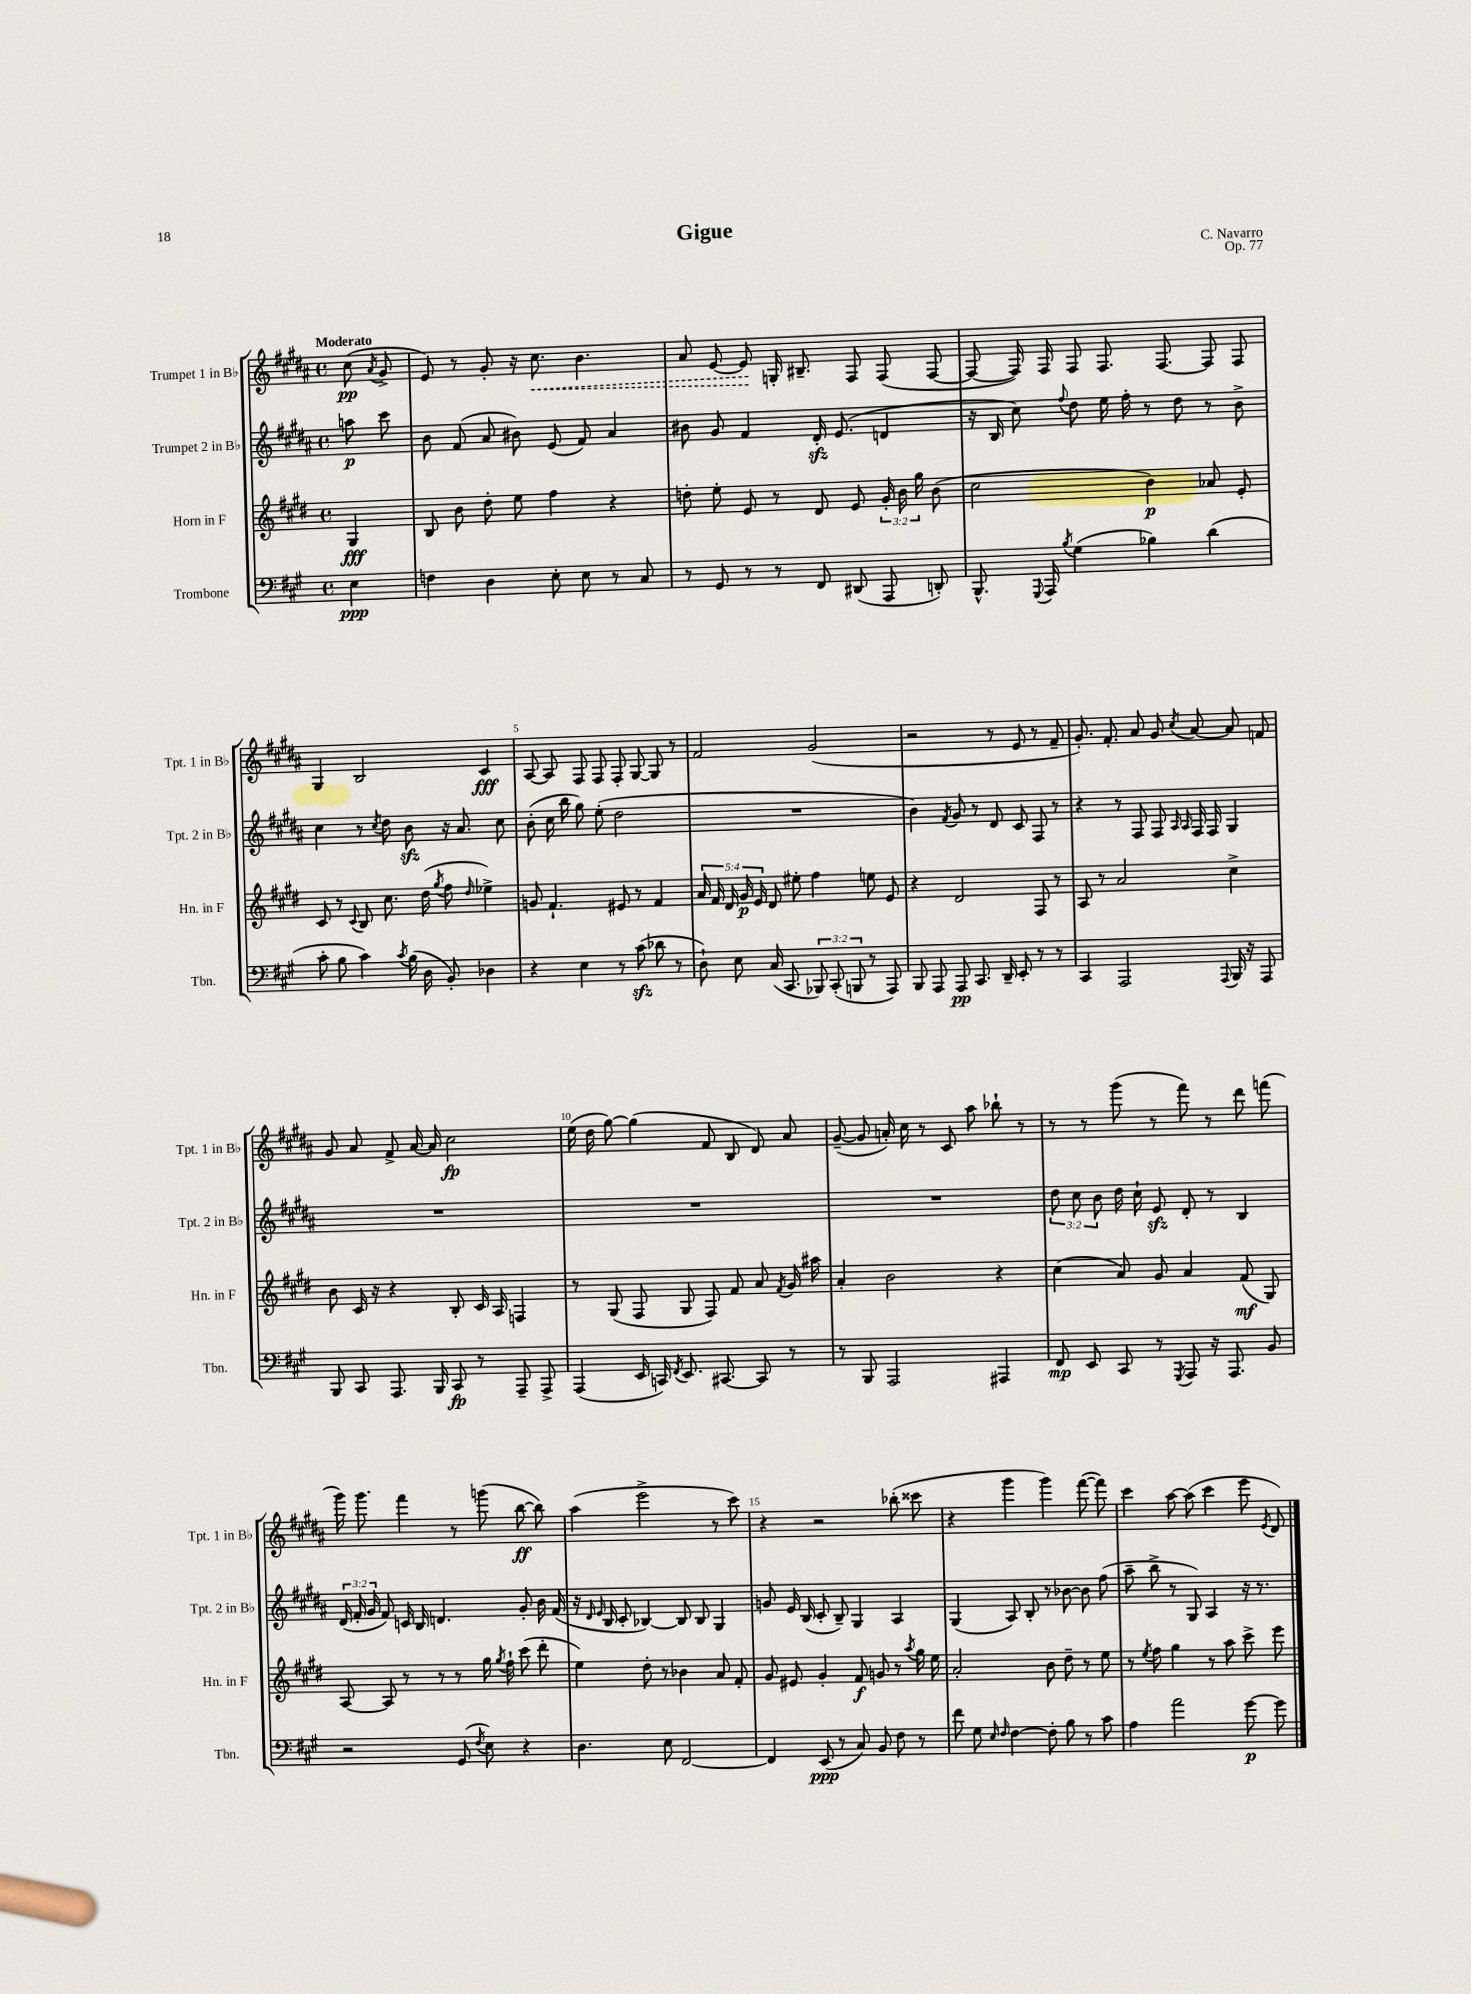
\header { title = "Gigue" composer = "C. Navarro" opus = "Op. 77" }
<<
\new StaffGroup <<
\new Staff = "s0" \with { instrumentName = "Trumpet 1 in Bb" shortInstrumentName = "Tpt. 1 in Bb" } {
    \clef treble \key b \major \defaultTimeSignature \time 4/4 \partial 4 \tempo "Moderato"
    \autoBeamOff cis''8\pp( \acciaccatura { ais'8 } gis'8-> |
    e'8) r8 gis'8-. r16 \once \override Hairpin.style = #'dashed-line cis''8.\< b'4. |
    ais'8 e'8~ e'8\! g16-. bis8.-- fis8 fis8( fis8~ |
    fis8~ fis16) fis16 fis8 fis8. fis8.~ fis8 fis8 |
    gis4 b2 cis'4\fff |
    ais8~ ais8 fis8 fis8 fis8-. gis8~ gis8 r8 |
    fis'2 gis'2( |
    r2 r8 e'8 r8 fis'8-- |
    gis'8.-.) fis'8.-. ais'8 gis'8 \acciaccatura { cis''8 } ais'8~ ais'8 f'8 |
    gis'8 ais'8 fis'8-> ais'16~ ais'16 cis''2\fp |
    e''16( dis''16 gis''8~) gis''4( fis'8 b8 dis'8) ais'8 |
    gis'8~--( gis'8 a'16-.) cis''16 r8 cis'8 ais''8 bes''8-! r8 |
    r8 r8 gis'''8( r8 fis'''8) r8 dis'''8 f'''8( |
    gis'''16) gis'''8. fis'''4 r8 g'''8( b''8~\ff b''8) |
    ais''4( e'''2-> r8 cis'''8) |
    r4 r2 bes''8-.( cisis'''8 |
    r4 gis'''4 gis'''4) fis'''8~( fis'''8) |
    cis'''4 ais''8~ ais''8( cis'''4 e'''8 \acciaccatura { e'8 } dis'8) \bar "|." |
}
\new Staff = "s1" \with { instrumentName = "Trumpet 2 in Bb" shortInstrumentName = "Tpt. 2 in Bb" } {
    \clef treble \key b \major \defaultTimeSignature \time 4/4 \override Staff.TupletNumber.text = #tuplet-number::calc-fraction-text \partial 4
    \autoBeamOff a''8\p cis'''8 |
    b'8 fis'8( ais'8 bis'8) e'8( fis'8) ais'4 |
    bis'8 gis'8 fis'4 dis'16-.\sfz e'8.( d'4 |
    r16 b16 cis''8) \appoggiatura { fis''8 } dis''8 e''16 fis''16-. r8 dis''8 r8 b'8-> |
    cis''4 r8 \acciaccatura { cis''8 } dis''8 b'8\sfz r16 ais'8. cis''8 |
    b'8-.( cis''16 b''16 gis''8) e''8-.( dis''2 |
    R1 |
    b'4) \acciaccatura { fis'8 } gis'8 r8 dis'8 cis'8 fis8 r8 |
    r4 r8 fis8 fis8 \grace { ais16 ais16 } fis16 fis16 gis4 |
    R1 |
    R1 |
    R1 |
    \tuplet 3/2 { dis''8 cis''8 b'8 } dis''16 cis''16-! e'8\sfz dis'8-. r8 b4 |
    \tuplet 3/2 { dis'16( fis'16-. gis'16 } fis'8) c'16 b16 d'4. gis'8-. b'16 fis'16( |
    r16 \grace { dis'16 e'16 } b16 cis'8-. bes4~) bes8 bes8 gis4 |
    g'8 e'16 b16( cis'8-. b8--) gis4 ais4 |
    gis4( ais8) b8-. r8 bes'8~ bes'8 fis''8( |
    ais''8-- b''8-> r8 gis8) ais4 r16 r8. \bar "|." |
}
\new Staff = "s2" \with { instrumentName = "Horn in F" shortInstrumentName = "Hn. in F" } {
    \clef treble \key e \major \defaultTimeSignature \time 4/4 \override Staff.TupletNumber.text = #tuplet-number::calc-fraction-text \partial 4
    \autoBeamOff gis4\fff |
    b8 b'8 dis''8-. e''8 fis''4 r4 |
    d''8-. e''8-. e'8 r8 dis'8 e'8 \tuplet 3/2 { gis'16-. b'16 gis''16 } b'8( |
    cis''2 b'4\p) aes'8 e'8-. |
    cis'8 r8 \appoggiatura { cis'8 } b8 cis''8. dis''16( \acciaccatura { gis''8 } fis''8 \grace { dis''16 } ees''4->) |
    g'8 fis'4.-! eis'8 r8 fis'4 |
    \tuplet 5/4 { a'16 fis'16 dis'16 gis'16\p e'16 } dis'8 eis''8-. fis''4 e''8 e'8 |
    r4 dis'2 fis8 r8 |
    a8 r8 a'2 cis''4-> |
    b'8 cis'16 r16 r4 b8-. cis'16 a16 f4 |
    r8 gis8( fis8 gis8 fis8) fis'8 a'8 \acciaccatura { fis'8 } gis'16 ais''16 |
    a'4-. b'2 r4 |
    cis''4( a'8) gis'8 a'4 fis'8\mf( gis8) |
    a8~ a8 r8 r8 r8 gis''16 \acciaccatura { gis''8 } fis''16-! cis'''8( dis'''8-. |
    e''4) dis''8-. r8 bes'4 a'8 fis'8-. |
    gis'8 eis'8 gis'4-. fis'8\f g'8 r8 \acciaccatura { a''8 } gis''16 e''16 |
    a'2-. b'8 dis''8-- r8 e''8 |
    r8 \acciaccatura { e''8 } fis''8 gis''4 r8 a''8 cis'''8-> e'''8 \bar "|." |
}
\new Staff = "s3" \with { instrumentName = "Trombone" shortInstrumentName = "Tbn." } {
    \clef bass \key a \major \defaultTimeSignature \time 4/4 \override Staff.TupletNumber.text = #tuplet-number::calc-fraction-text \partial 4
    \autoBeamOff e4\ppp |
    f4 d4 e8-. e8 r8 cis8 |
    r8 gis,8 r8 r8 fis,8 dis,8( a,,8 d,8-.) |
    b,,8.-^ \appoggiatura { gis,,8 } a,,16 \acciaccatura { b8 } gis4( bes4) d'4( |
    cis'8-. b8 cis'4) \acciaccatura { cis'8 } b16( d16 b,8-.) des4 |
    r4 e4 r8 cis'8\sfz( des'8 r8 |
    d8-!) e8 cis16( cis,8. \tuplet 3/2 { bes,,8) cis,8-.( b,,8 } r8 a,,8) |
    b,,8 a,,8 a,,8\pp cis,8. d,16-- e,8-. r8 r8 |
    cis,4 a,,2 \appoggiatura { a,,8 } b,,16 r16 a,,8 |
    b,,8 cis,8 a,,8. b,,16 cis,8\fp r8 a,,8-- a,,8-> |
    a,,4( e,16 c,16) \acciaccatura { fis,8 } e,8. cis,8.~ cis,8 r8 |
    r8 b,,8 a,,2 ais,,4 |
    fis,8\mp e,8 cis,8 r8 \acciaccatura { gis,,8 } a,,8 r16 a,,8. b,8 |
    r2 gis,8( \acciaccatura { fis8 } e8) r4 |
    d4. e8 fis,2~ |
    fis,4 e,8\ppp( r8 cis8) b,8 fis8 r8 |
    fis'8 gis8 \grace { e16 fis16 } fis4~ fis8-. b8 r8 cis'8 |
    a4 a'2 gis'8~\p gis'8 \bar "|." |
}
>>
>>
\layout { \context { \Score \override BarNumber.break-visibility = ##(#f #t #t) barNumberVisibility = #(every-nth-bar-number-visible 5) } }
